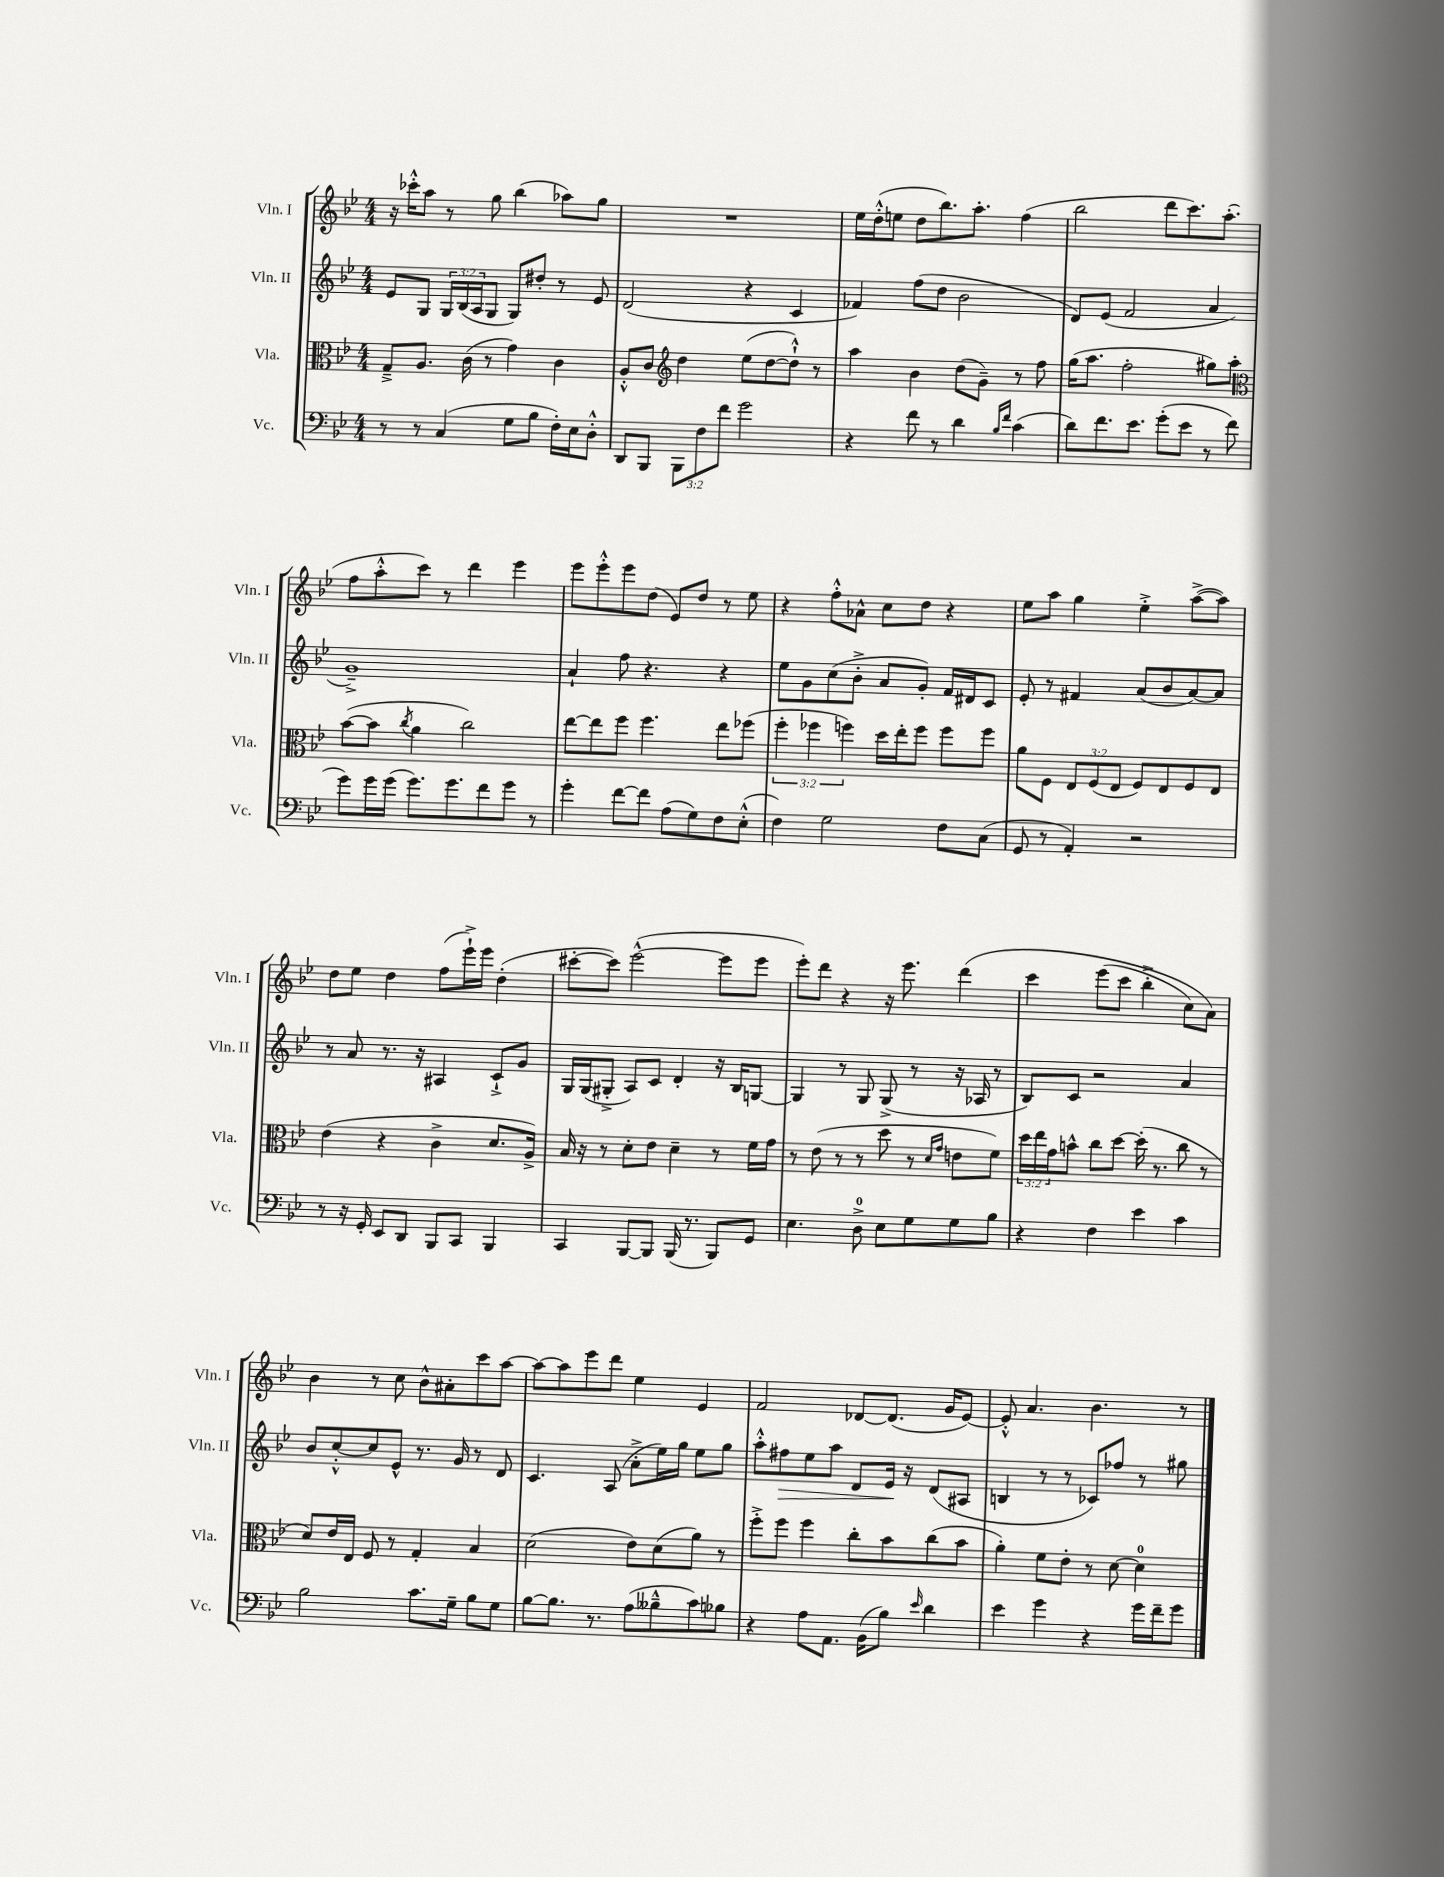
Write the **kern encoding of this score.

**kern	**kern	**kern	**dynam	**kern
*part4	*part3	*part2	*part2	*part1
*staff4	*staff3	*staff2	*staff2	*staff1
*I"Vc.	*I"Vla.	*I"Vln. II	*	*I"Vln. I
*I'Vc.	*I'Vla.	*I'Vln. II	*	*I'Vln. I
*clefF4	*clefC3	*clefG2	*	*clefG2
*k[b-e-]	*k[b-e-]	*k[b-e-]	*	*k[b-e-]
*M4/4	*M4/4	*M4/4	*	*M4/4
=8	=8	=8	=8	=8
8r	8G~^/L	8e-/L	.	16r
.	.	.	.	16ccc-X'^^\KL
8r	8.A/J	8G/J	.	8aa\J
(4C/	.	24G/LL	.	8r
.	.	(24B-/	.	.
.	(16c\	.	.	.
.	.	24A/J	.	.
.	8r	8G/J	.	8gg\
8G\L	4g\)	8G/L)	.	(4bb-\
8B-\J	.	8dd#X'/J	.	.
16F'\LL)	4c\	8r	.	8aa-X\L)
16E-\J	.	.	.	.
8D'^^\J	.	8e-/	.	8gg\J
=9	=9	=9	=9	=9
8DD/L	8A'^^/L	(2d/	.	1r
8BBB-/J	8c/J	.	.	.
*	*clefG2	*	*	*
12BBB-\L	4dd\	.	.	.
12F\	.	.	.	.
12f\J	.	.	.	.
2g\	(8ee-\L	4r	.	.
.	[8dd\	.	.	.
.	8dd`^^\J])	4c/	.	.
.	8r	.	.	.
=10	=10	=10	=10	=10
4r	4aa\	4f-X/)	.	16ee-\LL
.	.	.	.	(16dd'^^\J
.	.	.	.	8een\J
8f\	4b-\	(8ff\L	.	8dd\L
8r	.	8dd\J	.	8.bb-\)
4d\	(8dd\L	2b-\	.	.
.	.	.	.	8.aa'\J
.	8g~\J)	.	.	.
16qqB-/LL	.	.	.	.
16qqf/JJ	.	.	.	.
(4c\	8r	.	.	(4ff\
.	8ff\	.	.	.
=11	=11	=11	=11	=11
8d\L)	(16gg\KL	8d/L)	.	2bb-\
.	8.aa\J	.	.	.
8.f\	.	(8e-/J	.	.
.	2ff'\	2f/	.	.
8.e-\J	.	.	.	.
(8g'\L	.	.	.	8ddd\L
8e-\J	.	.	.	8.ccc\)
8r	8gg#X\L)	4a/	.	.
.	.	.	.	(8.aa'\J
8f\	8aa'\J	.	.	.
!!LO:LB:g=z
=12	=12	=12	=12	=12
*	*clefC3	*	*	*
8g\L)	([8b-\L	1g~^)	.	8ff\L
16g\L	8b-\J]	.	.	8aa'^^\
(16g\JJ	.	.	.	.
.	8qcc/	.	.	.
8.g\L)	4a\	.	.	8ccc\J)
.	.	.	.	8r
8.g\	.	.	.	.
.	2cc\)	.	.	4ddd\
8f\	.	.	.	.
8g\J	.	.	.	4eee-\
8r	.	.	.	.
=13	=13	=13	=13	=13
4g'\	[8ee-\L	4a`/	.	8eee-\L
.	8ee-\]	.	.	8eee-'^^\
[8f\L	8ff\J	8ff\	.	8eee-\
8f\J]	4.ff\	4.r	.	(8dd\J
(8A\L	.	.	.	8e-/L)
8G\)	.	.	.	8dd/J
8F\	8ee-\L	4r	.	8r
(8E-'^^\J	(8ff-X\J	.	.	8ee-\
=14	=14	=14	=14	=14
4F\)	6ff'\	8ee-\L	.	4r
.	.	8g\	.	.
.	6ff-X\	.	.	.
2G\	.	(8cc\	.	8ff'^^\L
.	6ffn\)	.	.	.
.	.	8b-'^\J	.	8a-X^^\J
.	16dd\LL	8a/L	.	8cc\L
.	16ee-'\J	.	.	.
.	8ff\J	8g'/J)	.	8dd\J
8F\L	8ff\L	16f/LL	.	4r
.	.	16d#X/J	.	.
(8C\J	8ff\J	8c/J	.	.
=15	=15	=15	=15	=15
8GG/	8a\L	8e-'/	.	8ee-\L
8r	8F\J	8r	.	8aa\J
4AA'/)	12E-/L	4f#X/	.	4gg\
.	(12F/	.	.	.
.	12E-/J	.	.	.
2r	8F/L)	(8a/L	.	4ee-'^\
.	8E-/	8b-/	.	.
.	8F/	[8a/)	.	([8aa^\L
.	8E-/J	8a/J]	.	8aa\J])
!!LO:LB:g=z
=16	=16	=16	=16	=16
8r	(4e-\	8r	.	8dd\L
16r	.	8a/	.	8ee-\J
16GG'/	.	.	.	.
8EE-/L	4r	8.r	.	4dd\
8DD/J	.	.	.	.
.	.	16r	.	.
8BBB-/L	4c^\	4A#X/	.	(8ff\L
8CC/J	.	.	.	16eee-`^\L)
.	.	.	.	16eee-\JJ
4BBB-/	8.d/L	8c`^/L	.	(4dd'\
.	.	8g/J	.	.
.	16A^/Jk)	.	.	.
=17	=17	=17	=17	=17
4CC/	16B-/	16G/LL	.	[8ccc#X'\L
.	16r	(16G/J	.	.
.	8r	8G#X'^/J	.	8ccc#\J])
[8BBB-/L	8d'\L	8A/L)	.	([2eee-^^\
8BBB-/J]	8e-\J	8c/J	.	.
(16BBB-/	4d~\	4d'/	.	.
8.r	.	.	.	.
8BBB-/L)	8r	16r	.	8eee-\L]
.	.	16B-/KL	.	.
8GG/J	16f\LL	[8Gn/J	.	8eee-\J
.	16g\JJ	.	.	.
=18	=18	=18	=18	=18
4.E-\	8r	4G/]	.	8eee-'\L)
.	(8e-\	.	.	8ddd\J
.	8r	8r	.	4r
8D^\	8r	8G/	.	.
8E-\L	8dd\	(8G^/	.	16r
.	.	.	.	8.eee-\
8G\	8r	8r	.	.
.	16qqd/LL	.	.	.
.	16qqg/JJ	.	.	.
8G\	8en\L	16r	.	(4ddd\
.	.	16A-X/	.	.
8B-\J	8f\J)	8r	.	.
=19	=19	=19	=19	=19
4r	24dd\LL	8B-/L)	.	4ccc\
.	24ee-\	.	.	.
.	24g\J	.	.	.
.	8bn^^\J	8c/J	.	.
4F\	8cc\L	2r	.	(8eee-\L
.	[8dd\J	.	.	8ccc\J
4e-\	(16dd'\]	.	.	4bb-'^\
.	8.r	.	.	.
4c\	8cc\	4a/	.	8cc\L)
.	8r	.	.	8a\J)
!!LO:LB:g=z
=20	=20	=20	=20	=20
2B-\	8d/L)	8b-/L	.	4b-\
.	16e-/L	[8cc'^^/	.	.
.	16E-/JJ	.	.	.
.	8F/	8cc/]	.	8r
.	8r	8e-^^/J	.	8cc\
8.c\L	4G'/	8.r	.	8b-^^\L
.	.	.	.	8a#X'\
16G~\Jk	.	16g/	.	.
8B-\L	4B-/	8r	.	8ccc\
8G\J	.	8d/	.	[8aa\J
=21	=21	=21	=21	=21
[8B-\L	(2d\	4.c/	.	8aa\L_
8.B-\J]	.	.	.	8aa\]
.	.	.	.	8eee-\
8.r	.	.	.	.
.	.	(8A/	.	8ddd\J
(8A\L	8e-\L)	8a'^\L	.	4ee-\
8B--X~^^\	(8d\	16ee-\L)	.	.
.	.	16gg\JJ	.	.
8c\)	8a\J)	8ee-\L	.	4e-/
8B-X\J	8r	8gg\J	.	.
=22	=22	=22	=22	=22
4r	8ff'^\L	8aa'^^\L	.	2f/
!	!	!	!LO:HP:b	!
.	8ff\J	8ff#X\	>	.
8A\L	4ff\	8ee-\	.	.
8.AA\J	.	8aa\J	.	.
.	8cc'\L	8d/L	.	[8d-X/L
(16BB-\KL	.	.	.	.
8B-\J)	8b-\	16e-/Jk	.	(8.d-/J]
.	.	16r	]	.
16qqe-/	.	.	.	.
4d\	(8cc\	(8d/L	.	.
.	.	.	.	16g/KL
.	8b-\J	8A#X/J	.	[8e-/J)
=23	=23	=23	=23	=23
4e-\	4a'\)	4Bn/	.	8e-'^^/]
.	.	.	.	4.a/
4g\	8f\L	8r	.	.
.	8e-'\J	8r	.	.
4r	8r	8c-X/L)	.	4.b-\
.	[8d\	8ff-X/J	.	.
16g\LL	4d\]	8r	.	.
16f~\J	.	.	.	.
8g\J	.	8gg#X\	.	8r
==	==	==	==	==
*-	*-	*-	*-	*-
